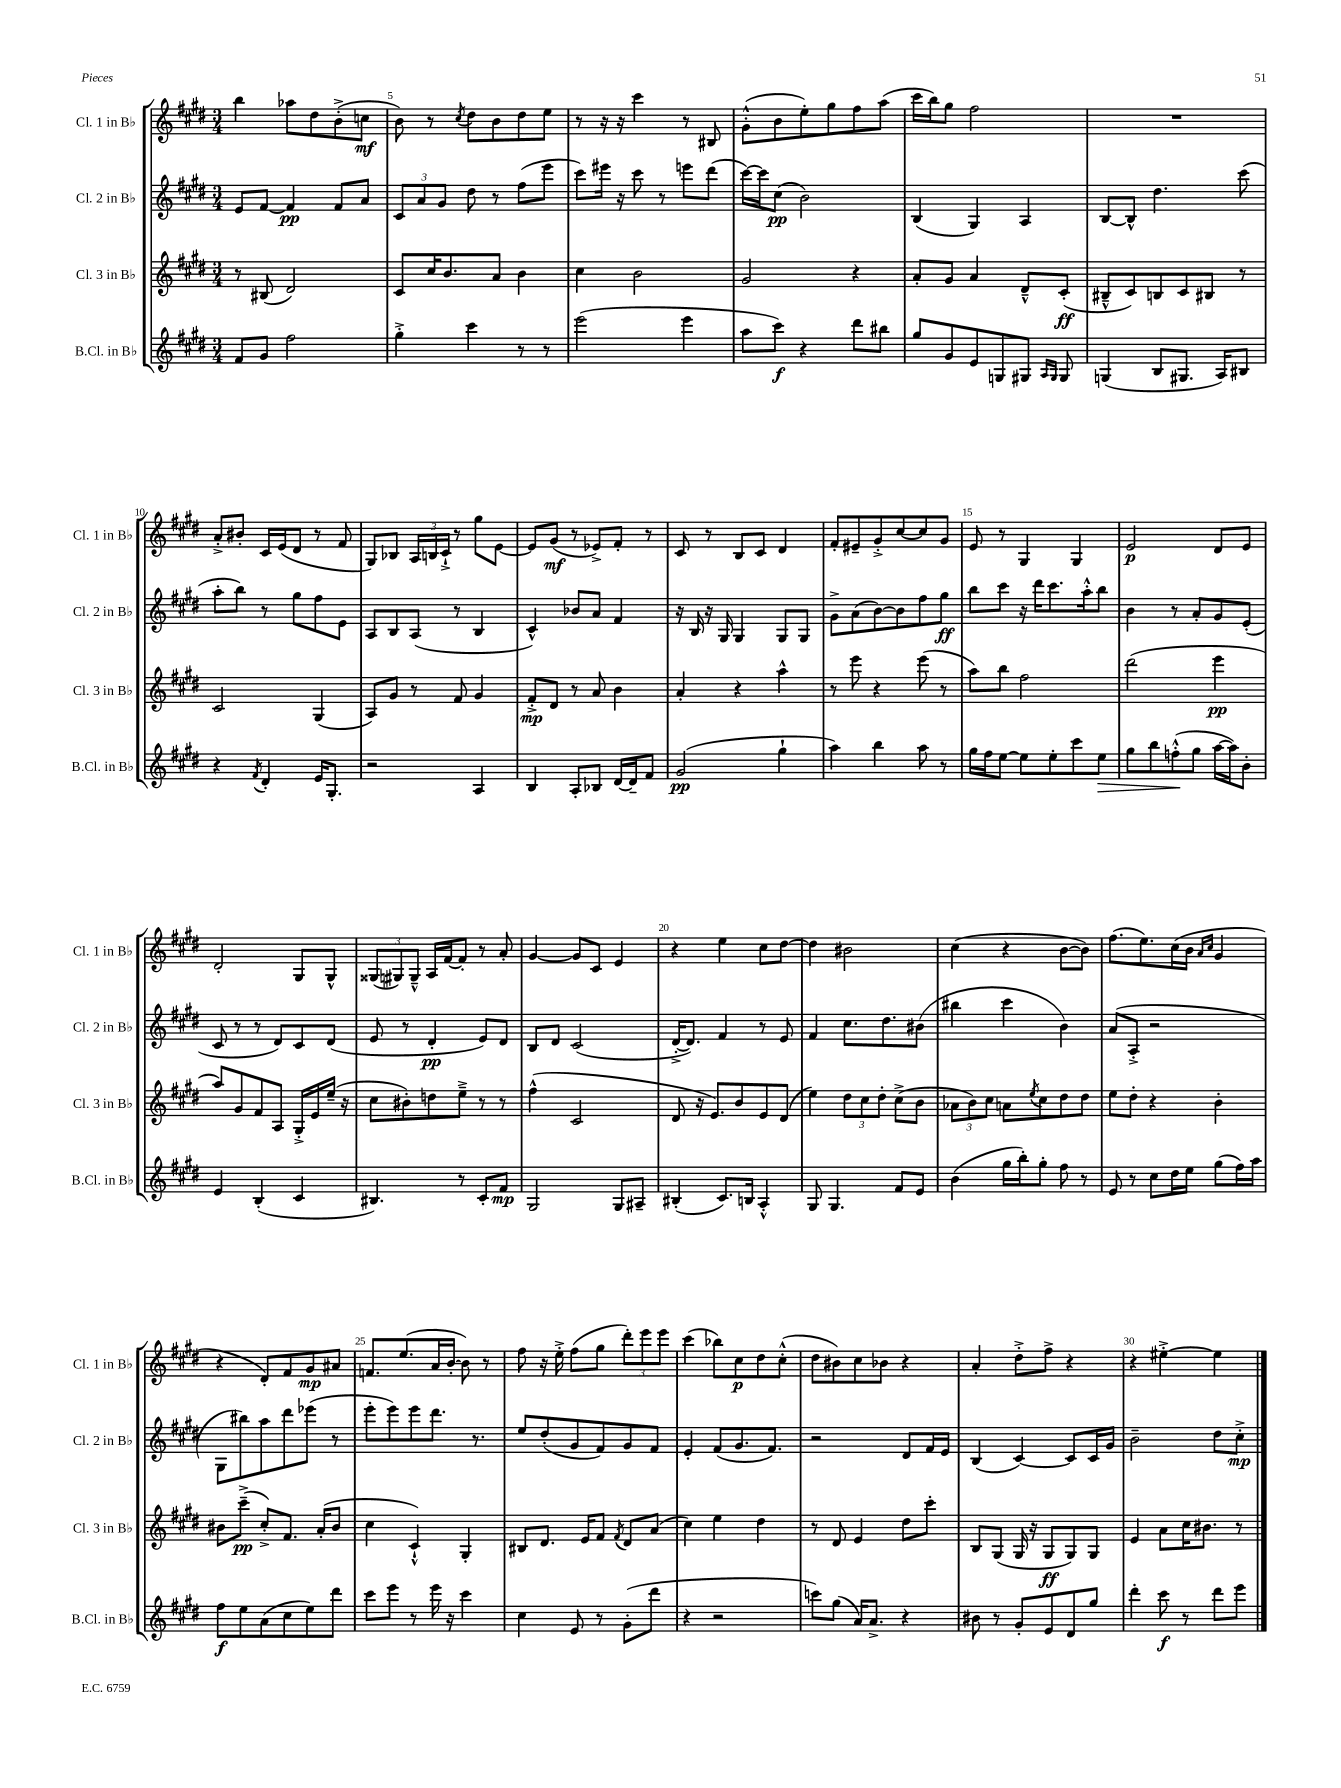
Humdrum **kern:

**kern	**dynam	**kern	**dynam	**kern	**dynam	**kern	**dynam
*part4	*part4	*part3	*part3	*part2	*part2	*part1	*part1
*staff4	*staff4	*staff3	*staff3	*staff2	*staff2	*staff1	*staff1
*I"B.Cl. in B♭	*	*I"Cl. 3 in B♭	*	*I"Cl. 2 in B♭	*	*I"Cl. 1 in B♭	*
*I'B.Cl. in B♭	*	*I'Cl. 3 in B♭	*	*I'Cl. 2 in B♭	*	*I'Cl. 1 in B♭	*
*clefG2	*	*clefG2	*	*clefG2	*	*clefG2	*
*k[f#c#g#d#]	*	*k[f#c#g#d#]	*	*k[f#c#g#d#]	*	*k[f#c#g#d#]	*
*M3/4	*	*M3/4	*	*M3/4	*	*M3/4	*
=4	=4	=4	=4	=4	=4	=4	=4
8f#/L	.	8r	.	8e/L	.	4bb\	.
8g#/J	.	(8B#X/	.	[8f#/J	.	.	.
2ff#\	.	2d#/)	.	4f#/]	pp	8aa-X\L	.
.	.	.	.	.	.	8dd#\	.
.	.	.	.	8f#/L	.	(8b'^\	.
.	.	.	.	8a/J	.	8ccn\J	mf
=5	=5	=5	=5	=5	=5	=5	=5
4gg#'^\	.	8c#/L	.	12c#/L	.	8b\)	.
.	.	.	.	12a/	.	.	.
.	.	16cc#/K	.	.	.	8r	.
.	.	.	.	12g#/J	.	.	.
.	.	8.b/	.	.	.	.	.
.	.	.	.	.	.	8qcc#/	.
4ccc#\	.	.	.	8dd#\	.	8dd#\L	.
.	.	8a/J	.	8r	.	8b\	.
8r	.	4b\	.	(8ff#\L	.	8dd#\	.
8r	.	.	.	8eee\J	.	8ee\J	.
=6	=6	=6	=6	=6	=6	=6	=6
(2eee\	.	4cc#\	.	8ccc#\L)	.	8r	.
.	.	.	.	16eee#X\Jk	.	16r	.
.	.	.	.	16r	.	16r	.
.	.	2b\	.	8ccc#\	.	4ccc#\	.
.	.	.	.	8r	.	.	.
4eee\	.	.	.	8eeen\L	.	8r	.
.	.	.	.	(8ddd#\J	.	8B#X/	.
=7	=7	=7	=7	=7	=7	=7	=7
8aa\L	.	2g#/	.	[16ccc#\LL)	.	(8g#'^^\L	.
.	.	.	.	16ccc#\J]	.	.	.
8ccc#\J)	f	.	.	(8cc#\J	pp	8b\	.
4r	.	.	.	2b\)	.	8ee'\)	.
.	.	.	.	.	.	8gg#\	.
8ddd#\L	.	4r	.	.	.	8ff#\	.
8bb#X\J	.	.	.	.	.	(8aa\J	.
=8	=8	=8	=8	=8	=8	=8	=8
8gg#/L	.	8a'/L	.	(4B/	.	16ccc#\LL	.
.	.	.	.	.	.	16bb\J)	.
8g#/	.	8g#/J	.	.	.	8gg#\J	.
8e/	.	4a/	.	4G#/)	.	2ff#\	.
8Gn/	.	.	.	.	.	.	.
8G#X/J	.	8d#~^^/L	.	4A/	.	.	.
16qqA/LL	.	.	.	.	.	.	.
16qqG#/JJ	.	.	.	.	.	.	.
8G#/	.	(8c#'/J	ff	.	.	.	.
=9	=9	=9	=9	=9	=9	=9	=9
(4Gn/	.	8B#X~^^/L	.	[8B/L	.	2.r	.
.	.	8c#/)	.	8B^^/J]	.	.	.
8B/L	.	8Bn/	.	4.dd#\	.	.	.
8.G#X/J	.	8c#/	.	.	.	.	.
.	.	8B#X/J	.	.	.	.	.
16A/KL)	.	.	.	.	.	.	.
8B#X/J	.	8r	.	(8ccc#\	.	.	.
!!LO:LB:g=z
=10	=10	=10	=10	=10	=10	=10	=10
4r	.	2c#/	.	8aa'\L	.	8a'^/L	.
.	.	.	.	8bb\J)	.	8b#X'/J	.
8qf#/	.	.	.	.	.	.	.
4d#'/	.	.	.	8r	.	16c#/LL	.
.	.	.	.	.	.	(16e/J	.
.	.	.	.	8gg#\L	.	8d#/J	.
16e/KL	.	(4G#/	.	8ff#\	.	8r	.
8.G#'/J	.	.	.	.	.	.	.
.	.	.	.	8e\J	.	8f#/	.
=11	=11	=11	=11	=11	=11	=11	=11
2r	.	8A/L)	.	8A/L	.	8G#/L)	.
.	.	8g#/J	.	8B/	.	8B-X/J	.
.	.	8r	.	(8A/J	.	24A/LL	.
.	.	.	.	.	.	24Bn/	.
.	.	.	.	.	.	24c#`^/JJ	.
.	.	8f#/	.	8r	.	8r	.
4A/	.	4g#/	.	4B/	.	8gg#\L	.
.	.	.	.	.	.	[8e\J	.
=12	=12	=12	=12	=12	=12	=12	=12
4B/	.	8f#'^/L	mp	4c#^^/)	.	8e/L]	.
.	.	8d#/J	.	.	.	(8g#/J	mf
8A'/L	.	8r	.	8b-X/L	.	8r	.
8B-X/J	.	8a/	.	8a/J	.	8e-X^/L)	.
[16d#/LL	.	4b\	.	4f#/	.	8f#'/J	.
16d#~/J]	.	.	.	.	.	.	.
8f#/J	.	.	.	.	.	8r	.
=13	=13	=13	=13	=13	=13	=13	=13
(2g#/	pp	4a'/	.	16r	.	8c#/	.
.	.	.	.	16B/	.	.	.
.	.	.	.	16r	.	8r	.
.	.	.	.	16G#/	.	.	.
.	.	4r	.	4G#/	.	8B/L	.
.	.	.	.	.	.	8c#/J	.
4gg#`\	.	4aa^^\	.	8G#/L	.	4d#/	.
.	.	.	.	8G#/J	.	.	.
=14	=14	=14	=14	=14	=14	=14	=14
4aa\)	.	8r	.	8g#^\L	.	8f#'/L	.
.	.	8eee\	.	(8a\	.	8e#X~/	.
4bb\	.	4r	.	[8b\)	.	8g#'^/	.
.	.	.	.	8b\]	.	[8cc#/	.
8aa\	.	(8eee\	.	8ff#\	.	8cc#/]	.
8r	.	8r	.	8gg#\J	ff	8g#/J	.
=15	=15	=15	=15	=15	=15	=15	=15
16gg#\LL	.	8aa\L)	.	8bb\L	.	8e/	.
16ff#\J	.	.	.	.	.	.	.
[8ee\J	.	8bb\J	.	8ccc#\J	.	8r	.
8ee\L]	.	2ff#\	.	16r	.	4G#/	.
.	.	.	.	16ddd#\KL	.	.	.
8ee'\	.	.	.	8.ccc#\	.	.	.
8ccc#\	.	.	.	.	.	4G#/	.
.	.	.	.	16aa'^^\k	.	.	.
!	!LO:HP:b	!	!	!	!	!	!
8ee\J	>	.	.	8bb\J	.	.	.
=16	=16	=16	=16	=16	=16	=16	=16
8gg#\L	.	(2ddd#\	.	4b\	.	2e/	p
8bb\	.	.	.	.	.	.	.
(8ffn'^^\	.	.	.	8r	.	.	.
8gg#\J	]	.	.	8a'/L	.	.	.
[16aa\LL	.	4eee\	pp	8g#/	.	8d#/L	.
16aa\J])	.	.	.	.	.	.	.
8b'\J	.	.	.	(8e'/J	.	8e/J	.
!!LO:LB:g=z
=17	=17	=17	=17	=17	=17	=17	=17
4e/	.	8aa/L)	.	8c#/	.	2d#'/	.
.	.	8g#/	.	8r	.	.	.
(4B'/	.	8f#/	.	8r	.	.	.
.	.	8A/J	.	8d#/L)	.	.	.
4c#/	.	16G#'^/LL	.	8c#/	.	8G#/L	.
.	.	16e/	.	.	.	.	.
.	.	(16ee~/JJ	.	(8d#/J	.	8G#^^/J	.
.	.	16r	.	.	.	.	.
=18	=18	=18	=18	=18	=18	=18	=18
4.B#X/)	.	8cc#\L	.	8e/	.	(12G##X/L	.
.	.	.	.	.	.	12G#X/)	.
.	.	8b#X'\)	.	8r	.	.	.
.	.	.	.	.	.	12G#~^^/J	.
.	.	8ddn\	.	4d#'/	pp	16A/LL	.
.	.	.	.	.	.	[16f#/J	.
8r	.	8ee~^\J	.	.	.	8f#'/J]	.
8c#'/L	.	8r	.	8e/L)	.	8r	.
8f#/J	mp	8r	.	8d#/J	.	8a'/	.
=19	=19	=19	=19	=19	=19	=19	=19
2G#/	.	(4ff#^^\	.	8B/L	.	[4g#/	.
.	.	.	.	8d#/J	.	.	.
.	.	2c#/	.	(2c#/	.	8g#/L]	.
.	.	.	.	.	.	8c#/J	.
8G#/L	.	.	.	.	.	4e/	.
8A#X~/J	.	.	.	.	.	.	.
=20	=20	=20	=20	=20	=20	=20	=20
(4B#X'/	.	8d#/	.	[16d#'^/KL	.	4r	.
.	.	.	.	8.d#/J])	.	.	.
.	.	16r	.	.	.	.	.
.	.	8.e/L)	.	.	.	.	.
8.c#/L)	.	.	.	4f#/	.	4ee\	.
.	.	8b/	.	.	.	.	.
16Bn/Jk	.	.	.	.	.	.	.
4A'^^/	.	8e/	.	8r	.	8cc#\L	.
.	.	(8d#/J	.	8e/	.	[8dd#\J	.
=21	=21	=21	=21	=21	=21	=21	=21
8G#/	.	4ee\)	.	4f#/	.	4dd#\]	.
4.G#/	.	.	.	.	.	.	.
.	.	12dd#\L	.	8.cc#\L	.	2b#X\	.
.	.	12cc#\	.	.	.	.	.
.	.	12dd#'\J	.	.	.	.	.
.	.	.	.	8.dd#\	.	.	.
8f#/L	.	(8cc#^\L	.	.	.	.	.
8e/J	.	8b\J	.	(8b#X\J	.	.	.
=22	=22	=22	=22	=22	=22	=22	=22
(4b\	.	12a-X\L	.	4bb#X\	.	(4cc#\	.
.	.	12b\)	.	.	.	.	.
.	.	12cc#\J	.	.	.	.	.
16gg#\LL	.	8an\L	.	4ccc#\	.	4r	.
16bb'\J)	.	.	.	.	.	.	.
.	.	8qee/	.	.	.	.	.
8gg#'\J	.	8cc#\	.	.	.	.	.
8ff#\	.	8dd#\	.	4b\)	.	[8b\L	.
8r	.	8dd#\J	.	.	.	8b\J])	.
=23	=23	=23	=23	=23	=23	=23	=23
8e/	.	8ee\L	.	(8a/L	.	(8.ff#\L	.
8r	.	8dd#'\J	.	8A'^/J	.	.	.
.	.	.	.	.	.	8.ee\)	.
8cc#\L	.	4r	.	2r	.	.	.
16dd#\L	.	.	.	.	.	(16cc#\L	.
16ee\JJ	.	.	.	.	.	16b\JJ	.
.	.	.	.	.	.	16qqa/LL	.
.	.	.	.	.	.	16qqcc#/JJ	.
(8gg#\L	.	4b'\	.	.	.	4g#/	.
16ff#\L)	.	.	.	.	.	.	.
16aa\JJ	.	.	.	.	.	.	.
!!LO:LB:g=z
=24	=24	=24	=24	=24	=24	=24	=24
8ff#\L	f	8b#X\L	.	8G#\L	.	4r	.
8ee\	.	(8ccc#~^\J	pp	8bb#X\)	.	.	.
(8a\	.	8cc#'^/L)	.	8aa\	.	8d#'/L)	.
8cc#\	.	8.f#/J	.	8ddd#\	.	8f#/	.
8ee\)	.	.	.	(8eee-X\J	.	8g#/	mp
.	.	(16a'/KL	.	.	.	.	.
8ddd#\J	.	8b#/J	.	8r	.	8a#X/J	.
=25	=25	=25	=25	=25	=25	=25	=25
8ccc#\L	.	4cc#\	.	8eee'\L	.	8.fn/L	.
8eee\J	.	.	.	8eee\)	.	.	.
.	.	.	.	.	.	(8.ee/	.
8r	.	4c#`^^/)	.	8eee\	.	.	.
16eee\	.	.	.	8.ddd#\J	.	16a/L	.
16r	.	.	.	.	.	[16b'/JJ	.
4ccc#\	.	4G#'/	.	.	.	8b\])	.
.	.	.	.	8.r	.	.	.
.	.	.	.	.	.	8r	.
=26	=26	=26	=26	=26	=26	=26	=26
4cc#\	.	8B#X/L	.	8ee/L	.	8ff#\	.
.	.	8.d#/J	.	(8dd#'/	.	16r	.
.	.	.	.	.	.	16ee'^\	.
8e/	.	.	.	8g#/	.	(8ff#\L	.
.	.	16e/KL	.	.	.	.	.
8r	.	8f#/J	.	8f#/)	.	8gg#\J	.
.	.	8qf#/	.	.	.	.	.
(8g#'\L	.	8d#/L	.	8g#/	.	12ddd#'\L)	.
.	.	.	.	.	.	12eee\	.
8ddd#\J	.	(8a/J	.	8f#/J	.	.	.
.	.	.	.	.	.	12eee\J	.
=27	=27	=27	=27	=27	=27	=27	=27
4r	.	4cc#\)	.	4e'/	.	(4ccc#\	.
2r	.	4ee\	.	(8f#/L	.	8bb-X\L)	.
.	.	.	.	8.g#/	.	8cc#\	p
.	.	4dd#\	.	.	.	8dd#\	.
.	.	.	.	8.f#/J)	.	.	.
.	.	.	.	.	.	(8cc#'^^\J	.
=28	=28	=28	=28	=28	=28	=28	=28
8cccn\L)	.	8r	.	2r	.	8dd#\L	.
(8gg#\J	.	8d#/	.	.	.	8b#X\)	.
16a/KL)	.	4e/	.	.	.	8cc#\	.
8.a^/J	.	.	.	.	.	.	.
.	.	.	.	.	.	8b-X\J	.
4r	.	8dd#\L	.	8d#/L	.	4r	.
.	.	8ccc#'\J	.	16f#/L	.	.	.
.	.	.	.	16e/JJ	.	.	.
=29	=29	=29	=29	=29	=29	=29	=29
8b#X\	.	8B/L	.	(4B/	.	4a'/	.
8r	.	(8G#/J	.	.	.	.	.
8g#'/L	.	16G#/	.	[4c#/)	.	8dd#'^\L	.
.	.	16r	.	.	.	.	.
8e/	.	8G#/L	ff	.	.	8ff#^\J	.
8d#/	.	8G#/)	.	8c#/L]	.	4r	.
8gg#/J	.	8G#/J	.	16c#/L	.	.	.
.	.	.	.	16g#/JJ	.	.	.
=30	=30	=30	=30	=30	=30	=30	=30
4ddd#'\	.	4e/	.	2b~\	.	4r	.
8ccc#\	f	8a\L	.	.	.	[4ee#X'^\	.
8r	.	16cc#\K	.	.	.	.	.
.	.	8.b#X\J	.	.	.	.	.
8ddd#\L	.	.	.	8dd#\L	.	4ee#\]	.
8eee\J	.	8r	.	8cc#'^\J	mp	.	.
==	==	==	==	==	==	==	==
*-	*-	*-	*-	*-	*-	*-	*-
